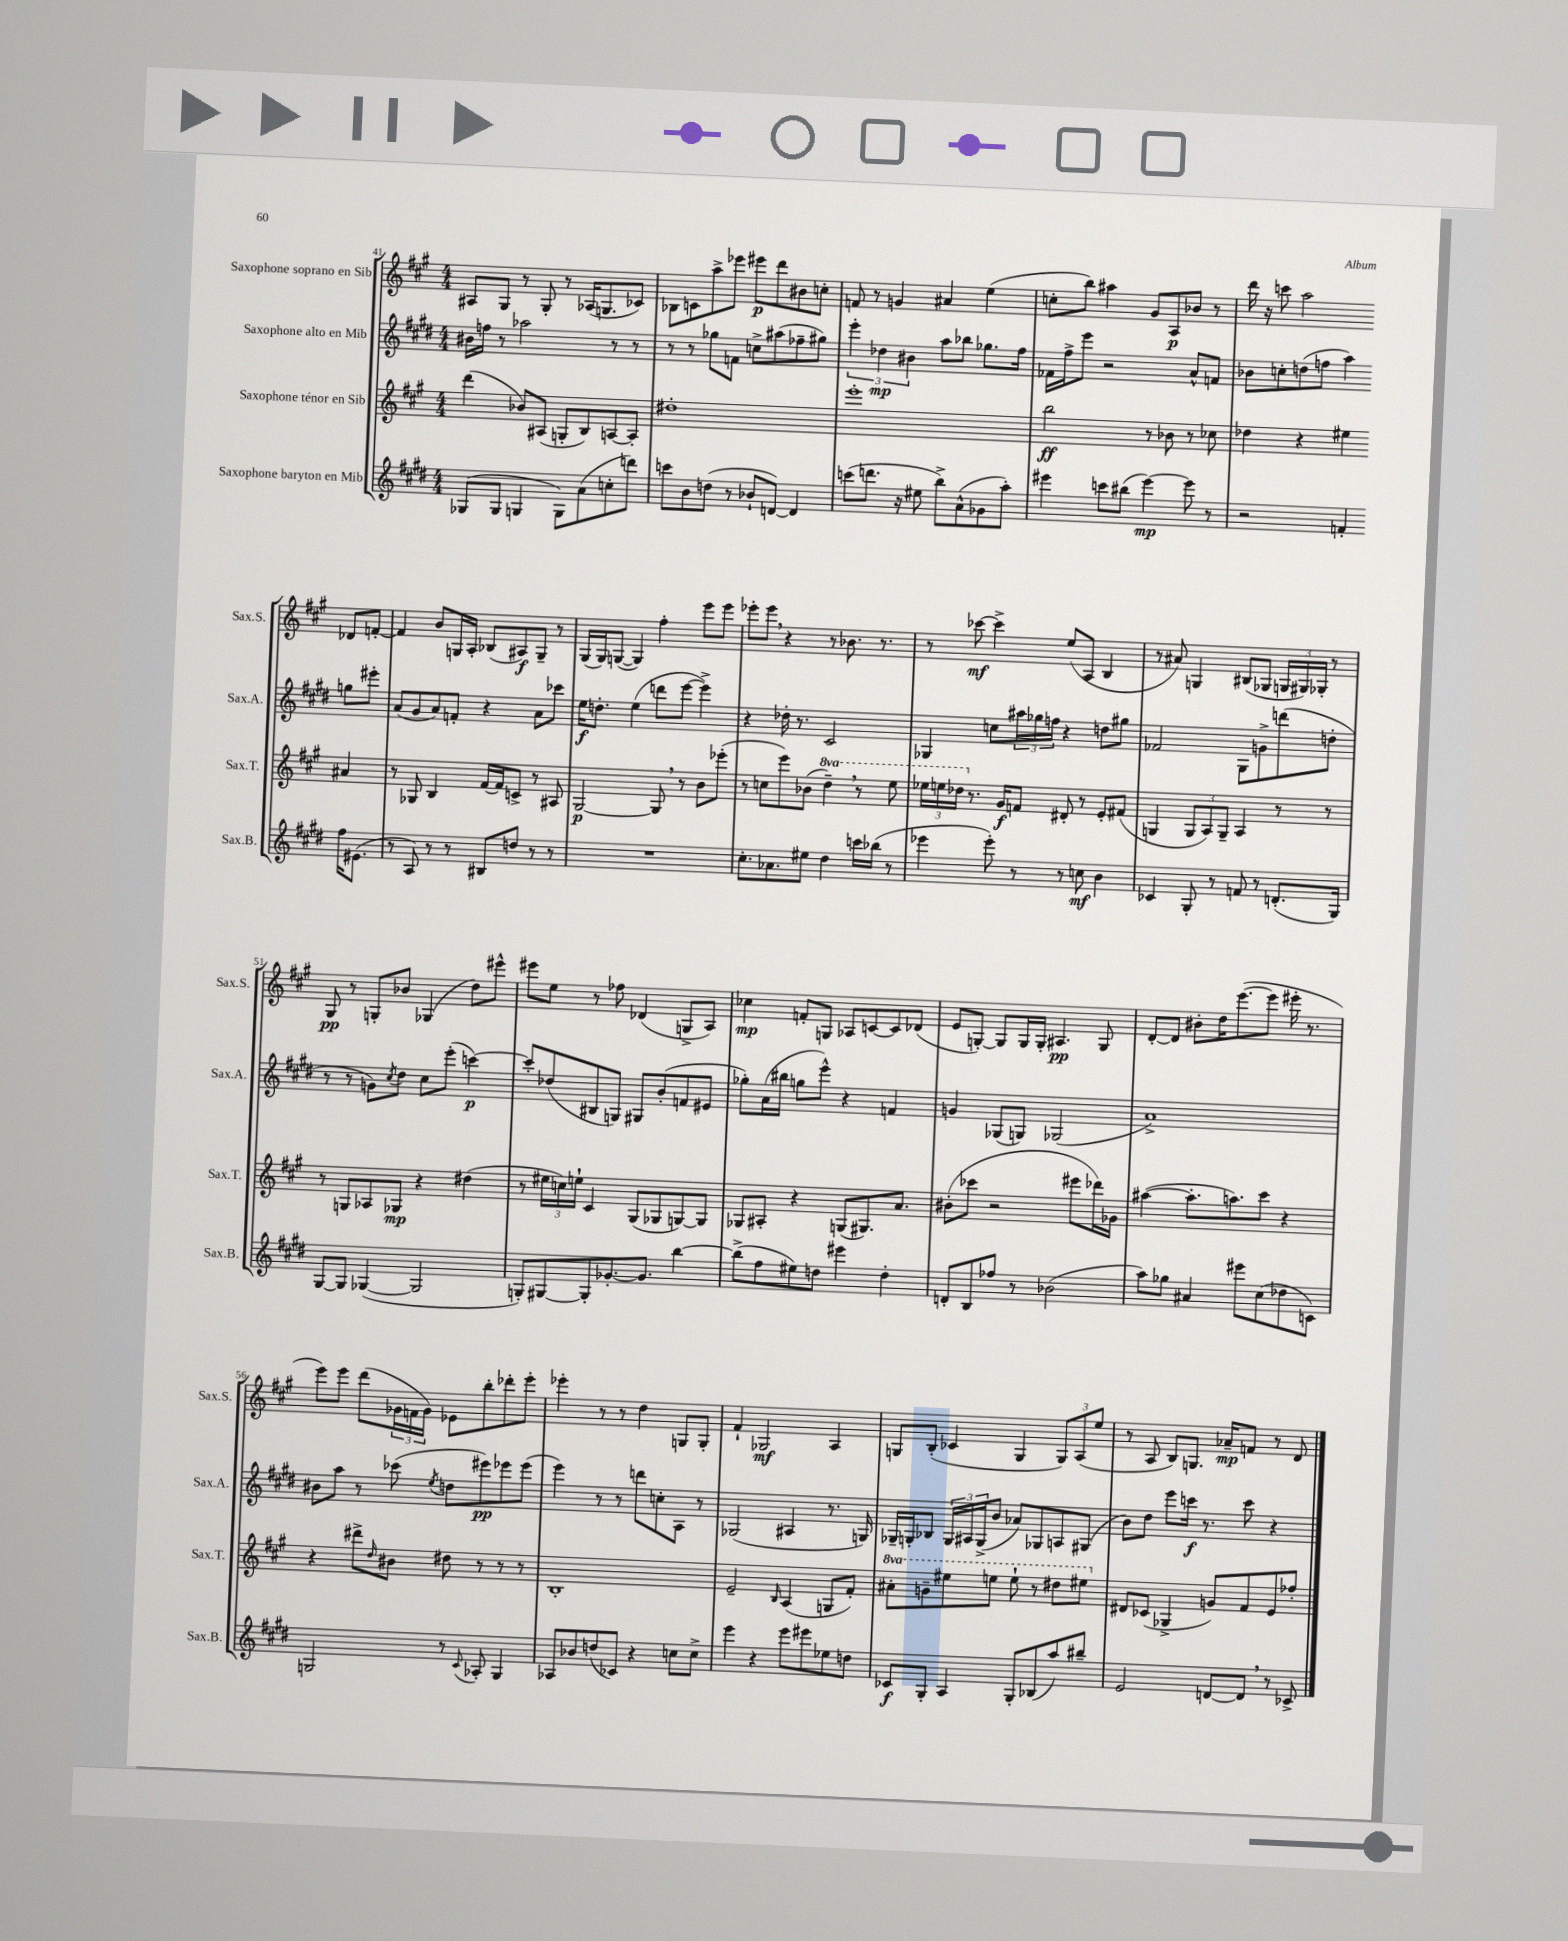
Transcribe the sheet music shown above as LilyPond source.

<<
\new StaffGroup <<
\new Staff = "s0" \with { instrumentName = "Saxophone soprano en Sib" shortInstrumentName = "Sax.S." } {
    \clef treble \key a \major \numericTimeSignature \time 4/4
    ais8 gis8 r8 gis8-. r8 aes16( g8. ces'8) |
    bes8 c'8 a''8-> ees'''8 eis'''8\p d'''8 bis'8 c''8-. |
    f'8 r8 g'4 ais'4 e''4( |
    c''8-. b''8) ais''4 gis'8 a8\p bes'8 r8 |
    d'''16 r16 c'''8 a''2 des'8 f'8~-. |
    f'4 b'8 g16 a16-. bes8( ais8\f) g8-- r8 |
    gis16( gis16) g8~( g4) fis''4-. e'''8 e'''8 |
    ees'''8-. ees'''8 \breathe r4 r8 bes'8. r8. |
    r8 ces'''8~\mf ces'''4-> e''8( a8 b4 |
    r8 ais'8) g4 bis8( ges8 \tuplet 3/2 { g16 gis16) ges16-. } r8 |
    gis8\pp r8 g8-. bes'8 ges4( d''8) eis'''8-^ |
    eis'''8 e''8 r8 fes''8 des'4( g8-> a8) |
    ces''4\mp f'8-. g8 aes8 c'8~ c'8 des'8( |
    e'8 g8~-.) g8 g16 g16-. ais4.\pp g8 |
    d'8~-. d'8 bis'8-. d''16 e'''8.~( e'''8 eis'''16-. r8. |
    e'''8) e'''8 d'''8( \tuplet 3/2 { ges'16 f'16 ges'16) } ees'8 b''8-. des'''8-. e'''8-. |
    ees'''4-. r8 r8 d''4 g8 g8-. |
    fis'4-! ges2\mf a4 |
    g8 b8-.( ces'4 g4 \tuplet 3/2 { g8) a8( e''8 } |
    r8 a8 b8) g8. aes'16--\mp f'8 r8 d'8 \bar "|." |
}
\new Staff = "s1" \with { instrumentName = "Saxophone alto en Mib" shortInstrumentName = "Sax.A." } {
    \clef treble \key e \major \numericTimeSignature \time 4/4
    bis'16 f''16 r8 aes''2 r8 r8 |
    r8 r8 ges''8 f'8 c''8-> ais''8( fes''8-- gis''8) |
    \tuplet 3/2 { e'''4-. des''4\mp bis'4 } a''8 bes''8 ges''8. fis''16 |
    fes'16 fis''16-> e'''8 r2 a'8-^ f'8 |
    bes'8 c''8-. d''8( f''8 a''4) g''8 eis'''8-. |
    a'8( gis'8 a'8) f'8-. r4 a'8 ces'''8 |
    e''16\f d''8.-. e''4( d'''8 e'''8~ e'''4->) |
    r4 des''16-. r8. cis'2 |
    ges4 c''8 \tuplet 3/2 { ais''16 ges''16 f''16 } r4 d''8 gis''8 |
    fes'2 gis8 g'8-> d'''8( d''8-. |
    r8 r8 g'8) \acciaccatura { cis''8 } dis''8 cis''8 e'''8-.( c'''4~\p) |
    c'''8-. des''8( bis8 g8) gis8 b'8-.( f'8 eis'8 |
    ges''8-.) a'16( bis''16 g''8 e'''8-^) r4 f'4 |
    g'4 ges8( g8) ges2( |
    a'1->) |
    bis'8 a''8 r8 ces'''8( \acciaccatura { e''8 } d''8 eis'''8\pp) ees'''8 ees'''8( |
    e'''4) r8 r8 d'''8 c''8-. a8 r8 |
    ges2( ais4 r8. g16) |
    ges16-- g16-. bes8 \tuplet 3/2 { g16 ais16 g16->( } b'8 aes'8) ges8 a8 gis8( |
    b'8) dis''8 e'''8 c'''16\f r8. c'''8 r4 \bar "|." |
}
\new Staff = "s2" \with { instrumentName = "Saxophone ténor en Sib" shortInstrumentName = "Sax.T." } {
    \clef treble \key a \major \numericTimeSignature \time 4/4 \set Staff.ottavationMarkups = #ottavation-simple-ordinals
    d'''4( bes'8) ais8( g8-. b8) a8~ a8-. |
    dis''1-. |
    e'''1-. |
    b''2\ff r8 bes'8 r8 ces''8 |
    des''4 r4 eis''4 ais'4 |
    r8 ges8 b4 fis'16~ fis'16 c'8-> r8 ais8 |
    gis2~\p gis8 \breathe r8 b'8 ees'''8-.( |
    r8 c''8 e'''8) bes'8( \ottava #1 d'''4--) \breathe r8 e'''8 |
    \tuplet 3/2 { ees'''16 e'''16 des'''16 \ottava #0 } r8. gis'16\f f'8 dis'8-. r8 e'8-. fis'8( |
    g4 \tuplet 3/2 { g8 a8) g8-- } a4 r8 r8 |
    r8 g8 aes8 ges8\mp r4 dis''4( |
    r8 \tuplet 3/2 { eis''16 c''16) e''16-! } cis'4 gis8( ges8 g8~) g8 |
    ges8 ais8-. r4 g8( gis8.) a'8. |
    bis'8-.( ces'''8 r2 eis'''8 des'''16) ges'16 |
    ais''4~( ais''8.-. a''8.) cis'''8 r4 |
    r4 dis'''8-> \grace { d''16 } bis'8 dis''8 r8 r8 r8 |
    b1-. |
    e'2-- \grace { b16 } a4( g8 fis'8-.) |
    \ottava #1 ais''8-. g''8-- eis'''8 e'''8 e'''8-! r8 dis'''8 eis'''8 \ottava #0 |
    dis'8 ces'8( ges4-> g'8) fis'8 e'8 fes''8-. \bar "|." |
}
\new Staff = "s3" \with { instrumentName = "Saxophone baryton en Mib" shortInstrumentName = "Sax.B." } {
    \clef treble \key e \major \numericTimeSignature \time 4/4
    ges8( ges8 g4 g8) a'8( c''8-. d'''8) |
    c'''8 b'8 d''8( r8 bes'8-! d'8~) d'4 |
    c'''8( d'''8. r16 eis''8 b''8->) a'8-^( ges'8 a''8-.) |
    eis'''4 c'''8 bis''8( eis'''4~\mp) eis'''8 r8 |
    r2 f'4-. fis''16 eis'8.( |
    r8 a8) r8 r8 bis8 d''8 r8 r8 |
    R1 |
    cis''8.-. aes'8. eis''8 dis''4 c'''16 bes''16( r8 |
    ees'''4 ees'''8-.) r8 r8 c''8\mf b'4 |
    ces'4 gis8-. r8 f'8 r8 d'8.-.( gis16) |
    gis8~ gis8 ges4~( ges2 |
    g8-.) gis8~ gis8-. ges'8.~-. ges'8. b''4~ |
    b''8->( fis''8 eis''8) d''8 eis'''4 d''4-. |
    d'8-. b8 fes''8 r8 bes'2( |
    a''8) ges''8 ais'4 eis'''8 cis''8( des''8 c'8) |
    g2 r8 \appoggiatura { cis'8 } aes8-. g4 |
    aes8 bes'8 d''8( ces'8) r4 c''8 c''8-> |
    e'''4 r4 e'''8 eis'''8 ees''8 d''8 |
    ces'8\f gis8-. a4 gis8-. bes8( a''8) bis''8-- |
    e'2 d'8~ d'8 \breathe r8 ces'8-> \bar "|." |
}
>>
>>
\layout { \context { \Score currentBarNumber = #41 } }
